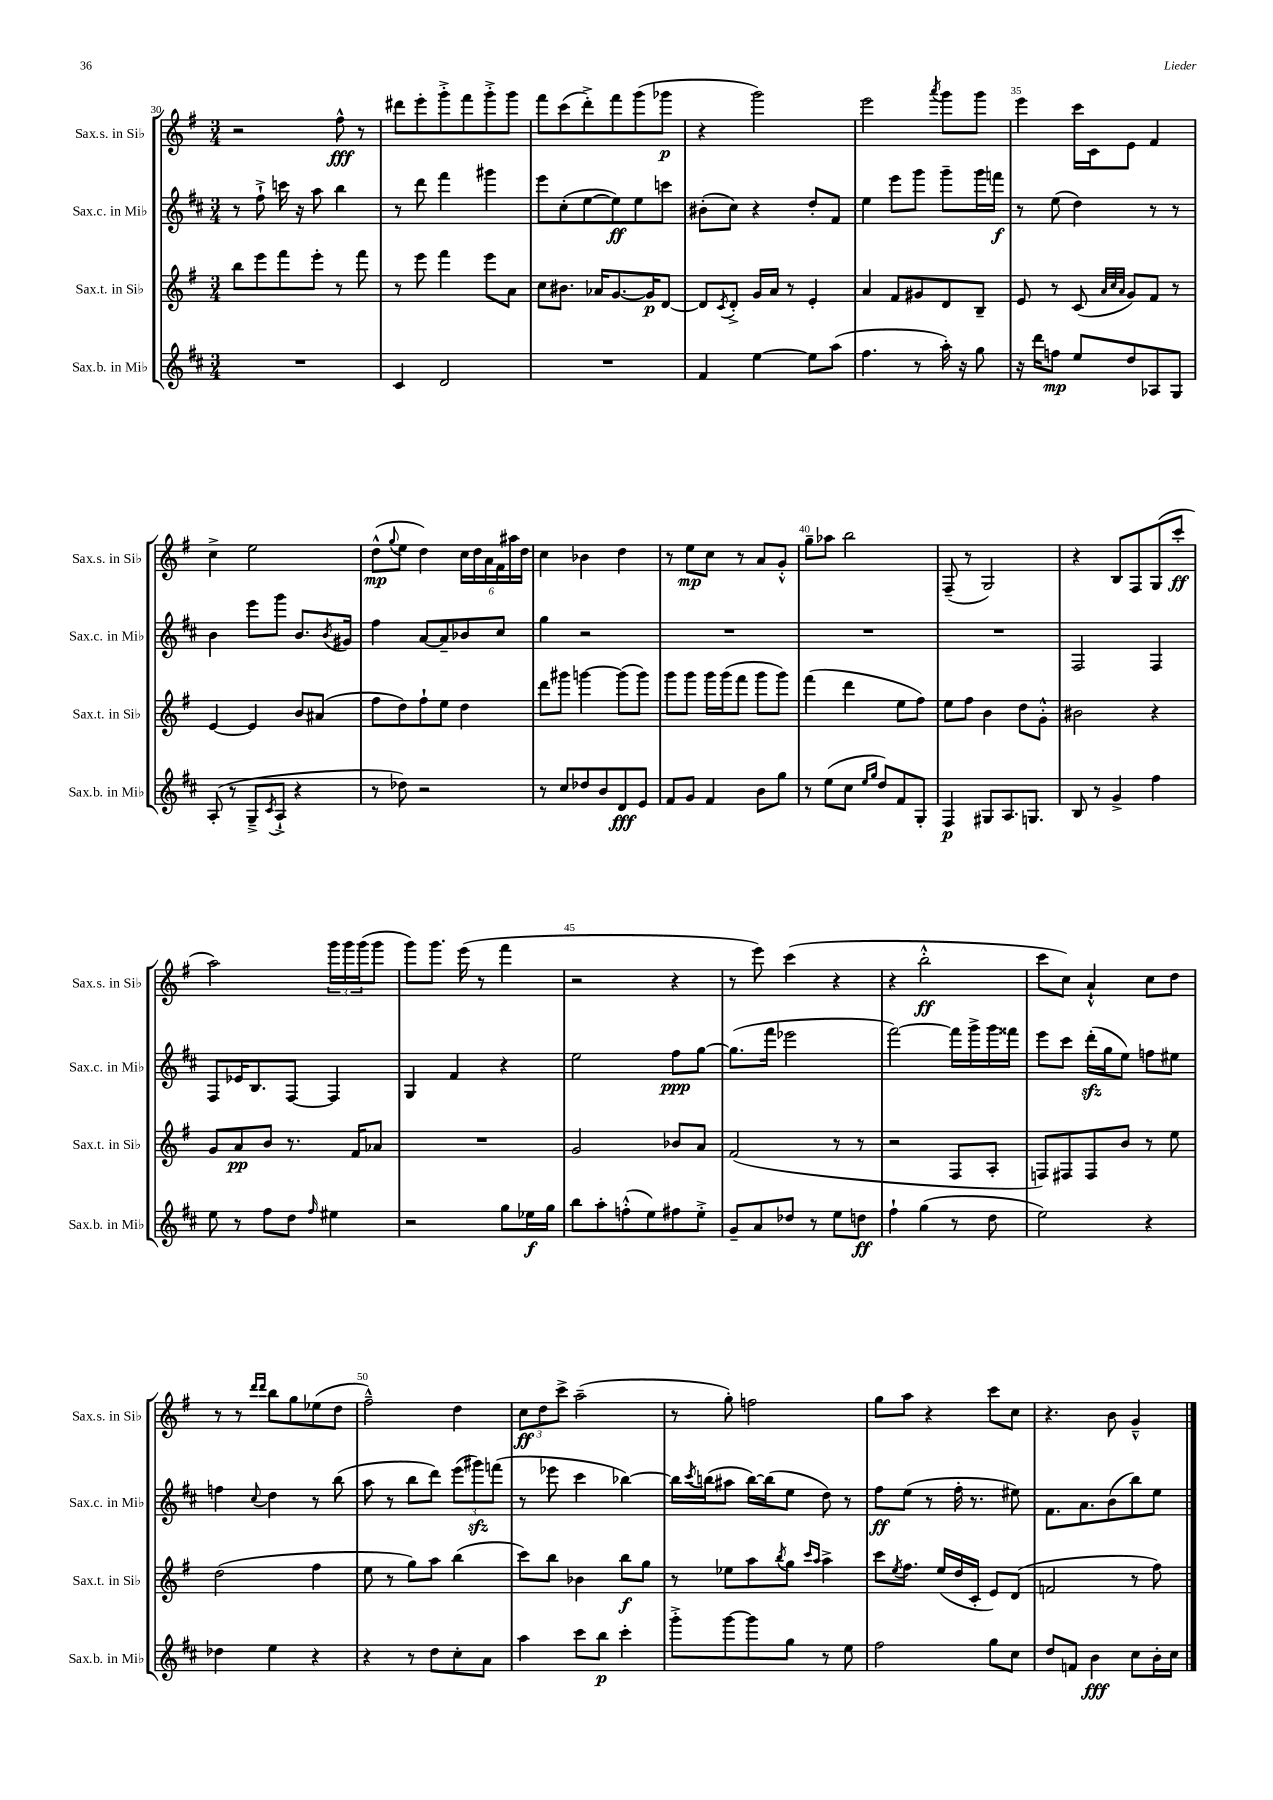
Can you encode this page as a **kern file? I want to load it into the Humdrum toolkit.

**kern	**dynam	**kern	**dynam	**kern	**dynam	**kern	**dynam
*part4	*part4	*part3	*part3	*part2	*part2	*part1	*part1
*staff4	*staff4	*staff3	*staff3	*staff2	*staff2	*staff1	*staff1
*I"Sax.b. in Mi♭	*	*I"Sax.t. in Si♭	*	*I"Sax.c. in Mi♭	*	*I"Sax.s. in Si♭	*
*I'Sax.b. in Mi♭	*	*I'Sax.t. in Si♭	*	*I'Sax.c. in Mi♭	*	*I'Sax.s. in Si♭	*
*clefG2	*	*clefG2	*	*clefG2	*	*clefG2	*
*k[f#c#]	*	*k[f#]	*	*k[f#c#]	*	*k[f#]	*
*M3/4	*	*M3/4	*	*M3/4	*	*M3/4	*
=30	=30	=30	=30	=30	=30	=30	=30
2.r	.	8bb\L	.	8r	.	2r	.
.	.	8eee\	.	8ff#`^\	.	.	.
.	.	8fff#\	.	16cccn\	.	.	.
.	.	.	.	16r	.	.	.
.	.	8eee'\J	.	8aa\	.	.	.
.	.	8r	.	4bb\	.	8ff#^^\	fff
.	.	8fff#\	.	.	.	8r	.
=31	=31	=31	=31	=31	=31	=31	=31
4c#/	.	8r	.	8r	.	8ddd#X\L	.
.	.	8eee\	.	8ddd\	.	8eee'\	.
2d/	.	4fff#\	.	4fff#\	.	8ggg'^\	.
.	.	.	.	.	.	8fff#\	.
.	.	8eee\L	.	4ggg#X\	.	8ggg'^\	.
.	.	8a\J	.	.	.	8ggg\J	.
=32	=32	=32	=32	=32	=32	=32	=32
2.r	.	8cc\L	.	8eee\L	.	8fff#\L	.
.	.	8.b#X\J	.	(8cc#'\	.	(8ccc\	.
.	.	.	.	[8ee\	.	8ddd'^\)	.
.	.	16a-X/KL	.	.	.	.	.
.	.	[8.g/	.	8ee\])	ff	8fff#\	.
.	.	.	.	8ee\	.	(8ggg\	.
.	.	16g/K]	p	.	.	.	.
.	.	[8d/J	.	8cccn\J	.	8ggg-X\J	p
=33	=33	=33	=33	=33	=33	=33	=33
4f#/	.	8d/L]	.	(8b#X'\L	.	4r	.
.	.	8qc/	.	.	.	.	.
.	.	8d'^/J	.	8cc#\J)	.	.	.
[4ee\	.	16g/LL	.	4r	.	2ggg\)	.
.	.	16a/JJ	.	.	.	.	.
.	.	8r	.	.	.	.	.
8ee\L]	.	4e'/	.	8dd'/L	.	.	.
(8aa\J	.	.	.	8f#/J	.	.	.
=34	=34	=34	=34	=34	=34	=34	=34
4.ff#\	.	4a/	.	4ee\	.	2eee\	.
.	.	8f#/L	.	8eee\L	.	.	.
8r	.	8g#X/	.	8ggg\J	.	.	.
.	.	.	.	.	.	8qaaa/	.
16aa'\)	.	8d/	.	8ggg~\L	.	8ggg\L	.
16r	.	.	.	.	.	.	.
8gg\	.	8B~/J	.	16ggg\L	.	8ggg\J	.
.	.	.	.	16fffn\JJ	f	.	.
=35	=35	=35	=35	=35	=35	=35	=35
16r	.	8e/	.	8r	.	4eee\	.
16ddd\KL	.	.	.	.	.	.	.
8ffn\J	mp	8r	.	(8ee\	.	.	.
8ee/L	.	(8c/	.	4dd\)	.	16ccc\LL	.
.	.	.	.	.	.	16c\J	.
.	.	32qqa/LLL	.	.	.	.	.
.	.	32qqcc/	.	.	.	.	.
.	.	32qqa/JJJ	.	.	.	.	.
8dd/	.	8g/L)	.	.	.	8e\J	.
8A-X/	.	8f#/J	.	8r	.	4f#/	.
8G/J	.	8r	.	8r	.	.	.
!!LO:LB:g=z
=36	=36	=36	=36	=36	=36	=36	=36
(8A'/	.	[4e/	.	4b\	.	4cc^\	.
8r	.	.	.	.	.	.	.
8G~^/L	.	4e/]	.	8eee\L	.	2ee\	.
8qc#/	.	.	.	.	.	.	.
8A`^/J	.	.	.	8ggg\J	.	.	.
4r	.	8b/L	.	8.b/L	.	.	.
.	.	(8a#X/J	.	.	.	.	.
.	.	.	.	8qb/	.	.	.
.	.	.	.	16g#X/Jk	.	.	.
=37	=37	=37	=37	=37	=37	=37	=37
8r	.	8ff#\L	.	4ff#\	.	(8dd^^\L	mp
.	.	.	.	.	.	8qqgg/	.
8dd-X\)	.	8dd\)	.	.	.	8ee\J	.
2r	.	8ff#`\	.	[8a/L	.	4dd\)	.
.	.	8ee\J	.	8a~/]	.	.	.
.	.	4dd\	.	8b-X/	.	24cc\LL	.
.	.	.	.	.	.	24dd\	.
.	.	.	.	.	.	24a\	.
.	.	.	.	8cc#/J	.	24f#\	.
.	.	.	.	.	.	24aa#X\	.
.	.	.	.	.	.	24dd\JJ	.
=38	=38	=38	=38	=38	=38	=38	=38
8r	.	8ddd\L	.	4gg\	.	4cc\	.
8cc#/L	.	8ggg#X\J	.	.	.	.	.
8dd-X/	.	[4gggn\	.	2r	.	4b-X\	.
8b/	.	.	.	.	.	.	.
8d/	fff	(8ggg\L]	.	.	.	4dd\	.
8e/J	.	8ggg\J)	.	.	.	.	.
=39	=39	=39	=39	=39	=39	=39	=39
8f#/L	.	8ggg\L	.	2.r	.	8r	.
8g/J	.	8ggg\J	.	.	.	8ee\L	mp
4f#/	.	16ggg\LL	.	.	.	8cc\J	.
.	.	(16ggg\J	.	.	.	.	.
.	.	8fff#\J	.	.	.	8r	.
8b\L	.	8ggg\L	.	.	.	8a/L	.
8gg\J	.	8ggg\J)	.	.	.	8g'^^/J	.
=40	=40	=40	=40	=40	=40	=40	=40
8r	.	(4fff#\	.	2.r	.	8gg~\L	.
(8ee\L	.	.	.	.	.	8aa-X\J	.
8cc#\J	.	4ddd\	.	.	.	2bb\	.
16qqee/LL	.	.	.	.	.	.	.
16qqgg/JJ	.	.	.	.	.	.	.
8dd/L)	.	.	.	.	.	.	.
8f#/	.	8ee\L	.	.	.	.	.
8G'/J	.	8ff#\J)	.	.	.	.	.
=41	=41	=41	=41	=41	=41	=41	=41
4F#/	p	8ee\L	.	2.r	.	(8F#~/	.
.	.	8ff#\J	.	.	.	8r	.
8G#X/L	.	4b\	.	.	.	2G/)	.
8.A/	.	.	.	.	.	.	.
.	.	8dd\L	.	.	.	.	.
8.Gn/J	.	.	.	.	.	.	.
.	.	8g'^^\J	.	.	.	.	.
=42	=42	=42	=42	=42	=42	=42	=42
8B/	.	2b#X\	.	2F#/	.	4r	.
8r	.	.	.	.	.	.	.
4g^/	.	.	.	.	.	8B/L	.
.	.	.	.	.	.	8F#/	.
4ff#\	.	4r	.	4F#/	.	(8G/	.
.	.	.	.	.	.	8ccc'/J	ff
!!LO:LB:g=z
=43	=43	=43	=43	=43	=43	=43	=43
8ee\	.	8g/L	.	8F#/L	.	2aa\)	.
8r	.	8a/	pp	16e-X/K	.	.	.
.	.	.	.	8.B/	.	.	.
8ff#\L	.	8b/J	.	.	.	.	.
8dd\J	.	8.r	.	[8F#/J	.	.	.
16qqff#/	.	.	.	.	.	.	.
4ee#X\	.	.	.	4F#/]	.	24ggg\LL	.
.	.	.	.	.	.	24ggg\	.
.	.	16f#/KL	.	.	.	.	.
.	.	.	.	.	.	(24ggg\J	.
.	.	8a-X/J	.	.	.	8ggg\J	.
=44	=44	=44	=44	=44	=44	=44	=44
2r	.	2.r	.	4G/	.	8ggg\L)	.
.	.	.	.	.	.	8.ggg\J	.
.	.	.	.	4f#/	.	.	.
.	.	.	.	.	.	(16eee\	.
.	.	.	.	.	.	8r	.
8gg\L	.	.	.	4r	.	4fff#\	.
16ee-X\L	f	.	.	.	.	.	.
16gg\JJ	.	.	.	.	.	.	.
=45	=45	=45	=45	=45	=45	=45	=45
8bb\L	.	2g/	.	2ee\	.	2r	.
8aa'\	.	.	.	.	.	.	.
(8ffn'^^\	.	.	.	.	.	.	.
8ee\)	.	.	.	.	.	.	.
8ff#X\	.	8b-X/L	.	8ff#\L	ppp	4r	.
8ee'^\J	.	8a/J	.	[8gg\J	.	.	.
=46	=46	=46	=46	=46	=46	=46	=46
8g~/L	.	(2f#/	.	(8.gg\L]	.	8r	.
8a/	.	.	.	.	.	8eee\)	.
.	.	.	.	16fff#\Jk	.	.	.
8dd-X/J	.	.	.	2eee-X\	.	(4ccc\	.
8r	.	.	.	.	.	.	.
8ee\L	.	8r	.	.	.	4r	.
8ddn\J	ff	8r	.	.	.	.	.
=47	=47	=47	=47	=47	=47	=47	=47
4ff#`\	.	2r	.	[2fff#\)	.	4r	.
(4gg\	.	.	.	.	.	2bb'^^\	ff
8r	.	8F#/L	.	16fff#\LL]	.	.	.
.	.	.	.	16ggg^\	.	.	.
8dd\	.	8A'/J	.	16ggg\	.	.	.
.	.	.	.	16fff##X\JJ	.	.	.
=48	=48	=48	=48	=48	=48	=48	=48
2ee\)	.	8Fn/L)	.	8eee\L	.	8ccc\L	.
.	.	8F#X/	.	8ccc#\J	.	8cc\J)	.
.	.	8F#/	.	(16dddzz'\LL	.	4a`^^/	.
.	.	.	.	16gg\J	.	.	.
.	.	8b/J	.	8ee\J)	.	.	.
4r	.	8r	.	8ffn\L	.	8cc\L	.
.	.	8ee\	.	8ee#X\J	.	8dd\J	.
!!LO:LB:g=z
=49	=49	=49	=49	=49	=49	=49	=49
4dd-X\	.	(2dd\	.	4ffn\	.	8r	.
.	.	.	.	.	.	8r	.
.	.	.	.	.	.	16qqddd/LL	.
.	.	.	.	8qqcc#/	.	16qqddd/JJ	.
4ee\	.	.	.	4dd\	.	8bb\L	.
.	.	.	.	.	.	8gg\	.
4r	.	4ff#\	.	8r	.	(8ee-X\	.
.	.	.	.	(8bb\	.	8dd\J	.
=50	=50	=50	=50	=50	=50	=50	=50
4r	.	8ee\	.	8aa\	.	2ff#~^^\)	.
.	.	8r	.	8r	.	.	.
8r	.	8gg\L)	.	8bb\L	.	.	.
8dd\L	.	8aa\J	.	8ddd\J)	.	.	.
8cc#'\	.	(4bb\	.	(12eee\L	.	4dd\	.
.	.	.	.	12ggg#Xzz\)	.	.	.
8a\J	.	.	.	.	.	.	.
.	.	.	.	(12fffn\J	.	.	.
=51	=51	=51	=51	=51	=51	=51	=51
4aa\	.	8ccc\L)	.	8r	.	12cc\L	ff
.	.	.	.	.	.	12dd\	.
.	.	8bb\J	.	8eee-X\	.	.	.
.	.	.	.	.	.	12ccc^\J	.
8ccc#\L	.	4b-X\	.	4ccc#\	.	(2aa~\	.
8bb\J	p	.	.	.	.	.	.
4ccc#'\	.	8bb\L	f	[4bb-X\)	.	.	.
.	.	8gg\J	.	.	.	.	.
=52	=52	=52	=52	=52	=52	=52	=52
8ggg'^\L	.	8r	.	16bb-\LL]	.	8r	.
.	.	.	.	8qccc#/	.	.	.
.	.	.	.	(16bbn\J	.	.	.
[8ggg\	.	8ee-X\L	.	8aa#X\J	.	8gg'\)	.
8ggg\]	.	8aa\	.	[16bb\LL)	.	2ffn\	.
.	.	.	.	(16bb\J]	.	.	.
.	.	8qbb/	.	.	.	.	.
8gg\J	.	8gg\J	.	8ee\J	.	.	.
.	.	16qqccc/LL	.	.	.	.	.
.	.	16qqaa/JJ	.	.	.	.	.
8r	.	4aa^\	.	8dd\)	.	.	.
8ee\	.	.	.	8r	.	.	.
=53	=53	=53	=53	=53	=53	=53	=53
2ff#\	.	8ccc\L	.	8ff#\L	ff	8gg\L	.
.	.	8qee/	.	.	.	.	.
.	.	8.ff#\J	.	(8ee\J	.	8aa\J	.
.	.	.	.	8r	.	4r	.
.	.	(16ee/LL	.	.	.	.	.
.	.	16dd/	.	16ff#'\	.	.	.
.	.	16c'/JJ	.	8.r	.	.	.
8gg\L	.	8e/L)	.	.	.	8ccc\L	.
8cc#\J	.	(8d/J	.	8ee#X\)	.	8cc\J	.
=54	=54	=54	=54	=54	=54	=54	=54
8dd/L	.	2fn/	.	8.f#\L	.	4.r	.
8fn/J	.	.	.	.	.	.	.
.	.	.	.	8.a\	.	.	.
4b\	fff	.	.	.	.	.	.
.	.	.	.	(8b\	.	8b\	.
8cc#\L	.	8r	.	8bb\)	.	4g~^^/	.
16b'\L	.	8ff#\)	.	8ee\J	.	.	.
16cc#\JJ	.	.	.	.	.	.	.
==	==	==	==	==	==	==	==
*-	*-	*-	*-	*-	*-	*-	*-
